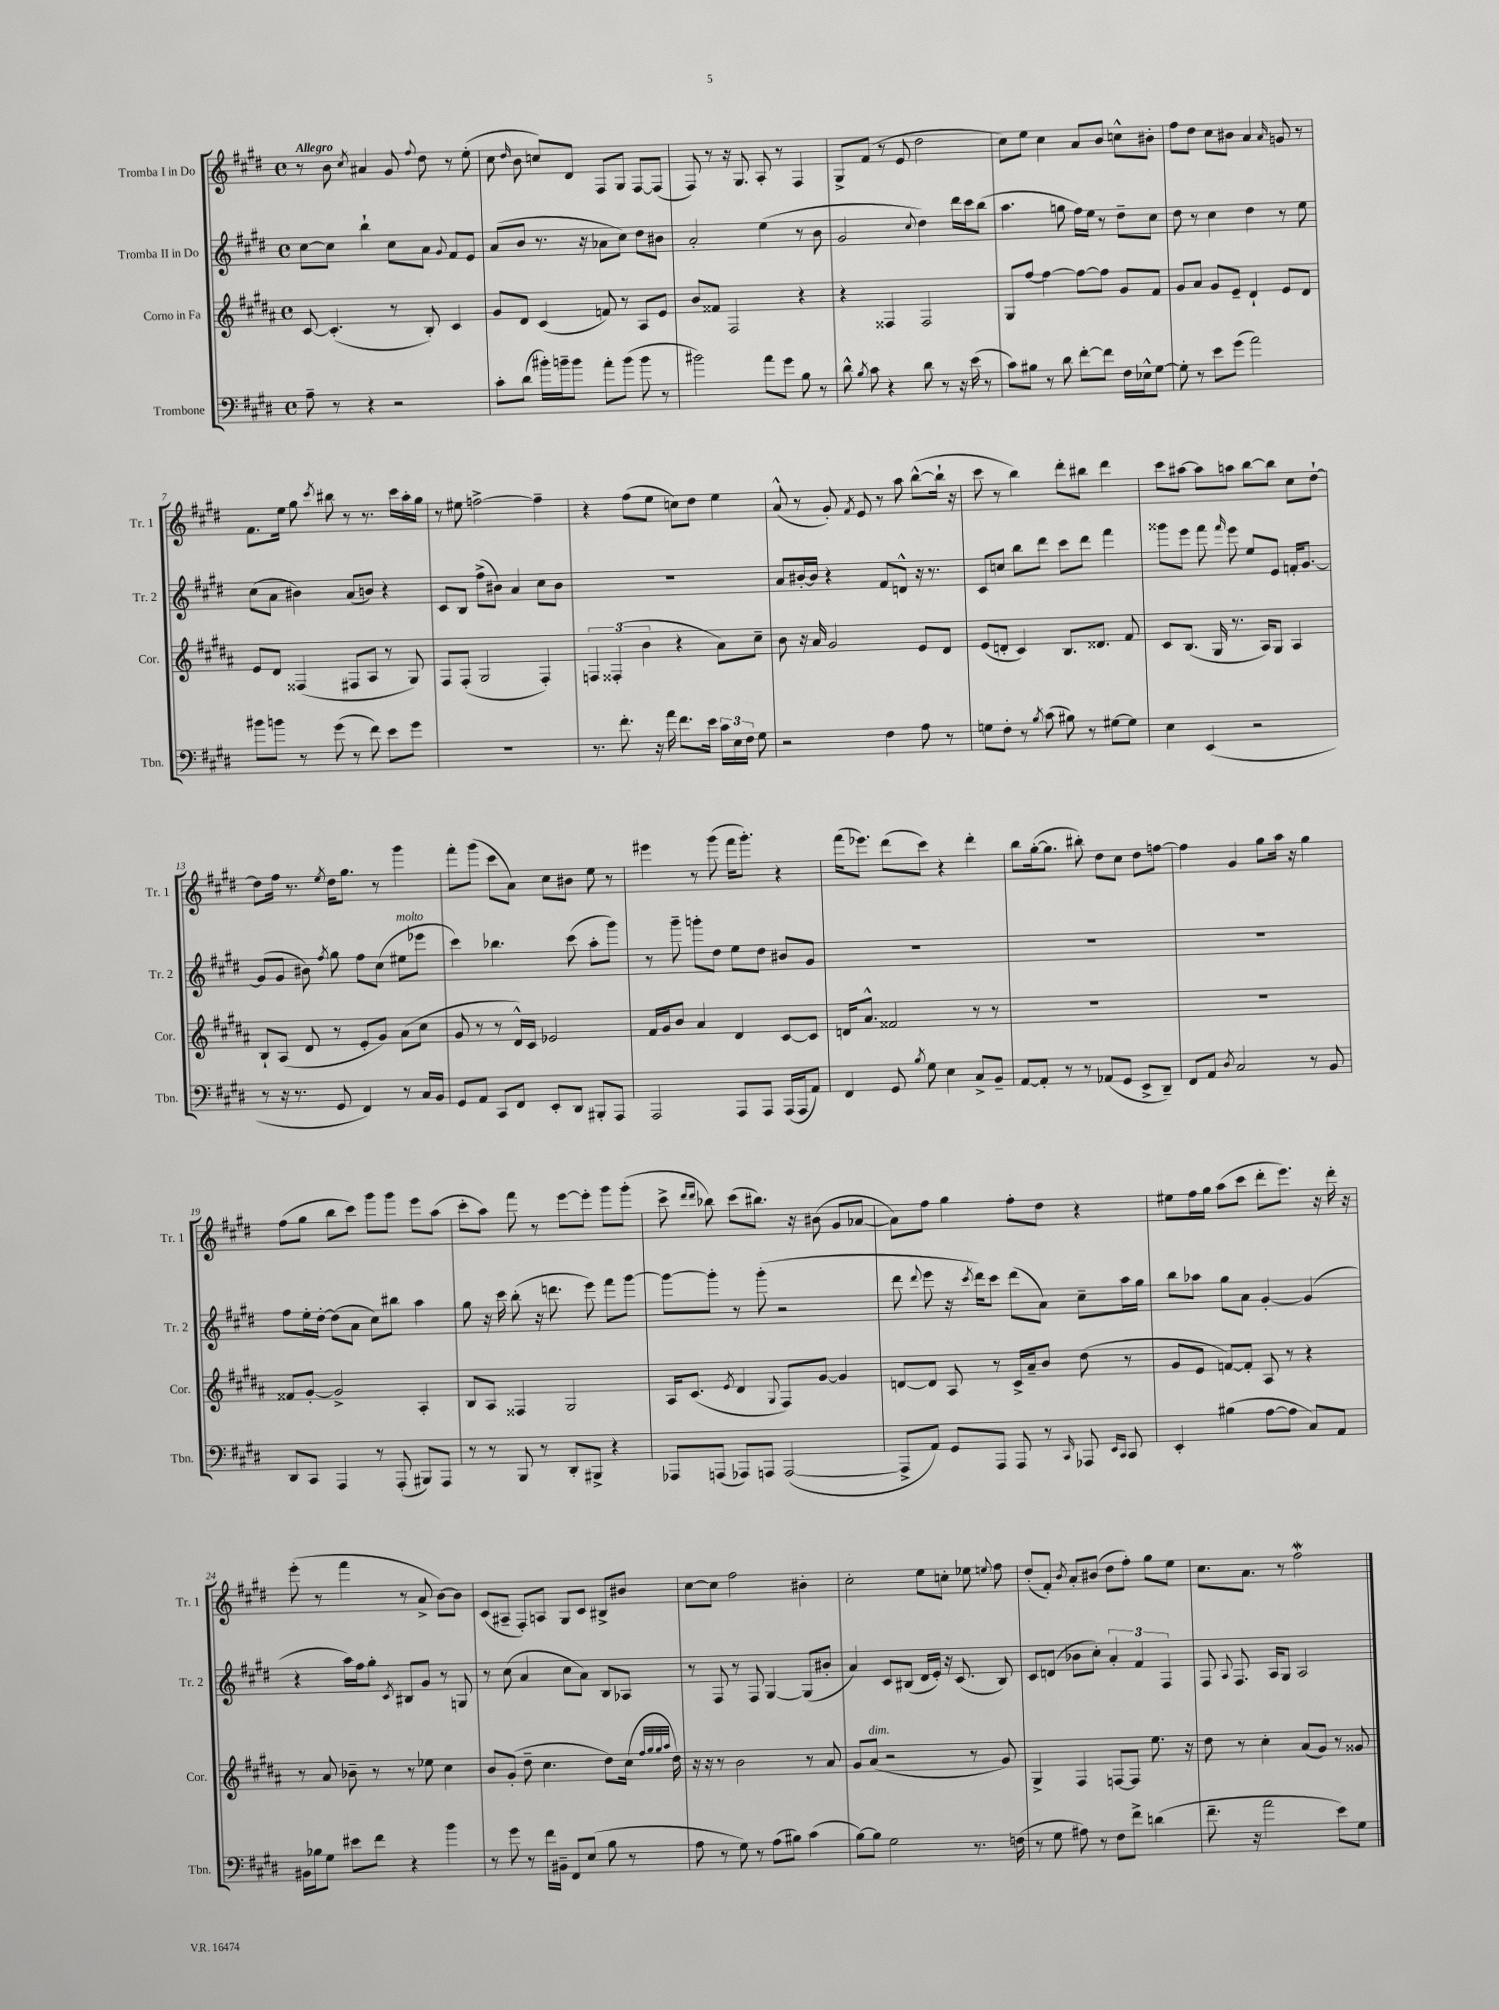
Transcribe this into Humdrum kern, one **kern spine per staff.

**kern	**kern	**kern	**kern
*staff4	*staff3	*staff2	*staff1
*clefF4	*clefG2	*clefG2	*clefG2
*k[f#c#g#d#]	*k[f#c#g#d#a#]	*k[f#c#g#d#]	*k[f#c#g#d#]
*M4/4	*M4/4	*M4/4	*M4/4
*met(c)	*met(c)	*met(c)	*met(c)
8A~	[8c#	[8cc#	8r
8r	(4.c#']	8cc#]	8b
.	.	.	8qcc#
4r	.	4bb`	4a#
2r	8r	8cc#	8g#
.	.	.	8qqff#
.	8B')	8a	8dd#
.	.	8qqg#	.
.	4c#	8f#	8r
.	.	8e	(8ee'
=	=	=	=
8c#'	8g#	(8a	8cc#
.	.	.	16qqdd#
(8d#	8d#	8b	8b
16b#')	(4c#	8.r	8cc)
16b~	.	.	.
8b	.	.	8d#
.	.	16r	.
8a'	8f)	8a-	8F#
(8b	8r	8cc#)	8G#
8b	8A#	8dd#	[8F#
8r	8e	8b#	(8F#]
=	=	=	=
2b#)	8b	2a'	8F#)
.	8f##	.	8r
.	2F#	.	16r
.	.	.	8.G#
8a	.	(4ee	8A'
8g#	.	.	8r
8B	4r	8r	4F#
8r	.	8b	.
=	=	=	=
8d#^^	4r	2g#	8G#^
8qB	.	.	.
8c#	.	.	(8f#
4r	4F##	.	8r
.	.	.	8e
.	.	8qqcc#	.
8d#	2F##	4dd#)	2dd#
8r	.	.	.
16r	.	16ddd#	.
(16e	.	16ccc#	.
8r	.	(8bb	.
=	=	=	=
8c#)	8G#	4.aa	8cc#)
8B#	[8ff#	.	8ee
8r	4ff#_	.	4cc#
8d#	.	8gg	.
[8f#'	8ff#_	16ff#)	8a
.	.	16ee	.
8f#]	8ff#]	8r	8b
16F#	8g#	8dd#~	8cc^^
16E-^^	.	.	.
[8G#	8f#	8cc#	8b#'
=	=	=	=
8G#']	8g#	8dd#	8ff#
8r	8a#	8r	8dd#
8e	8g#	4cc#	8cc#
(8g#	8e~	.	8b#
2a)	4d#`	4dd#	4a
.	.	.	16qqa
.	8e	8r	8g
.	8d#	8ee	8r
=	=	=	=
8b#	8e	(8cc#	8.f#
8b	8d#	8a	.
.	.	.	16ee
8r	(4F##	4b#)	8gg#
.	.	.	8qccc#
(8g#	.	.	8bb#
8r	8F#	(8a	8r
8f#)	8A#	8b)	8.r
8e	8r	4r	.
.	.	.	16ccc#
8g#	8G#)	.	16aa'
.	.	.	16gg#
=	=	=	=
1r	8F#	8c#	8r
.	(8F#'	8B	8ee#
.	2G#	(8ff#^	[2ff^
.	.	8b#)	.
.	.	4a	.
.	4F#')	8cc#	4ff~]
.	.	8b#	.
=	=	=	=
8.r	6F	1r	4r
.	(6F##'	.	.
8.f#'	.	.	.
.	.	.	(8ff#
.	6b	.	.
16r	.	.	8ee
16a	.	.	.
8.f#	4r	.	8cc)
.	.	.	8dd#
16e	.	.	.
24c#	8a#)	.	4ee
24E	.	.	.
24F#	.	.	.
8G#	8cc#~	.	.
=	=	=	=
2r	8b	8a	(8a^^
.	16r	[16b#'	8r
.	16a#	16b#]	.
.	2g#	4r	8g#')
.	.	.	8qf#
.	.	.	8e
4F#	.	8f#	8r
.	.	8d^^	8aa
8A	8e	16r	([8bb^^
.	.	8.r	.
8r	8d#	.	16bb`]
.	.	.	16r
=	=	=	=
8G	(8e	8c#	8ccc#
8F#'	8d'	8cc	8r
8r	4c#)	8bb	4bb)
8qB	.	.	.
(8c#	.	8ddd#	.
8B#)	8.B	8ccc#	8ddd#'
8r	.	8ddd#	8bb#
.	8.d##	.	.
[8G#	.	4fff#	4ddd#
8G#]	8f#	.	.
=	=	=	=
4E	8c#	8ggg##	8ccc#
.	(8.B	8eee	[8aa#
(4EE	.	8fff#	8aa#]
.	16G#	.	.
.	.	16qqfff#	.
.	8.r	8eee	8aa
2r	.	8ee	[8bb
.	16A#)	.	.
.	8G#	8e	8bb]
.	4A#	16f'	8cc#
.	.	[8.g#	.
.	.	.	[8dd#`
=	=	=	=
8r	8B`	(8g#]	8dd#]
16r	(8A#	8g#	16ff#
8.r	.	.	8.r
.	8d#	8b#)	.
.	.	8qff#	8qee
8GG#	8r	8gg#	16dd#
.	.	.	8.gg#
4FF#)	8e'	8ff#	.
.	8g#)	(8cc#	8r
8r	(8a#	8ee#	4ggg#
16C#	8cc#	8eee-	.
16BB	.	.	.
=	=	=	=
8GG#	8g#	4ccc#)	8fff#'
8AA	8r	.	(8ggg#
8CC#	8r	4.bb-	8ccc#
8FF#	16d#^^)	.	8a)
.	16c#	.	.
8EE'	2e-	.	8cc#
8DD#	.	(8ccc#	8b#
8BBB#'	.	8aa'	8ee
8AAA	.	8ggg#)	8r
=	=	=	=
2AAA	16f#	8r	4eee#
.	16g#	.	.
.	8b	8ggg#~	.
.	4a#	8ggg'	8r
.	.	8dd#	(8ggg#
8AAA	4d#	8ee	16fff#
.	.	.	8.ggg#')
8AAA	.	8dd#	.
(16AAA	[8c#	8b#	4r
16AAA	.	.	.
8AA)	8c#]	8g#	.
=	=	=	=
4FF#	16d	1r	(16fff#
.	8.a#^^	.	8.eee-)
8GG#	2f##	.	(8ddd#
8qB	.	.	.
8G#	.	.	8ccc#)
4E	.	.	4r
8C#^	8r	.	4ddd#'
8BB~	8r	.	.
=	=	=	=
[8AA	1r	1r	8bb
8AA']	.	.	([16gg#'
.	.	.	8.gg#]
8r	.	.	.
8r	.	.	8bb#')
(8AA-	.	.	8dd#
8GG#	.	.	8cc#
8EE^	.	.	8dd#
8DD#~)	.	.	[8ff
=	=	=	=
8FF#	1r	1r	4ff]
8AA	.	.	.
8qD#	.	.	.
2C#	.	.	4g#
.	.	.	8gg#
.	.	.	16aa
.	.	.	16r
8r	.	.	4gg#
8BB	.	.	.
=	=	=	=
8DD#	8f##	8ff#	(8ff#
8CC#	[8g#'	16ee'	8gg#
.	.	[16dd#'	.
4AAA	2g#^]	(8dd#]	8bb
.	.	8a	8ccc#)
8r	.	8cc#)	8ggg#
(8AAA'	.	8bb#	8ggg#
8BBB#)	4A#'	4aa	8eee
8AAA	.	.	(8aa
=	=	=	=
8r	8B	8gg#	8ccc#'
8r	8A#	16r	8aa)
.	.	16ccc#	.
8BBB	4F##	(8bb'	8fff#
8r	.	16r	8r
.	.	8.ddd	.
8DD#'	2G#	.	[8eee
8BBB#^	.	8eee)	8eee']
4r	.	8fff#	8ggg#
.	.	[8ggg#	(8ggg#'
=	=	=	=
8AAA-	16A#	8ggg#_	8ccc#^
.	(8.c#	.	.
.	.	.	16qqddd#
.	.	.	16qqddd#
(8AAA	.	8ggg#']	8bb-)
.	8qe	.	.
8AAA-)	4d#	8r	(8ccc#
8AAA	.	(8ggg#'	8.bb#)
.	8qqG#	.	.
([2AAA	8F#)	2r	.
.	.	.	16r
.	[8g#	.	(8b#
.	4g#]	.	8g#
.	.	.	[8a-
=	=	=	=
8AAA^]	[8d	8ddd#	8a-])
.	.	8qqddd#	.
8AA)	8d]	8eee	8ff#
8GG#	8A#	16r	4gg#
.	.	8qccc#	.
.	.	16ddd#)	.
8AAA	8r	8ccc#	.
8AAA	16c#^	(8ddd#	8ff#'
.	16a#~	.	.
8r	8b	8a)	8dd#
16qqCC#	.	.	.
8AAA-	(8dd#	8cc#~	4r
16qqEE	.	.	.
16qqCC#	.	.	.
8CC#	8r	16aa	.
.	.	16gg#	.
=	=	=	=
4EE'	8g#	8bb	8ee#
.	8e	8aa-	16ff#
.	.	.	16gg#
(4B#	[8f)	8gg#	(8aa
.	8f']	8a	8ccc#
[8A	8A#	[4g#'	8ddd#'
8A]	8r	.	8.eee)
8C#)	4r	(4g#]	.
.	.	.	16r
8AA	.	.	16ddd#'
.	.	.	16r
=	=	=	=
16BB#	8r	4r	(8eee'
16B-	.	.	.
8G#	8a#	.	8r
8e#	8b-~	16aa)	4fff#
.	.	16ff#	.
8f#	8r	8gg#'	.
.	.	8qc#	.
4r	8r	8B#	8r
.	8ee-	8g#	8a^
4b	4cc#	8r	[8b)
.	.	8G	8b]
=	=	=	=
8r	8b	8r	(8c#
8g#	(8g#'	(8cc#	8A#~
8r	8dd#~	4a	8F#')
16f#	4.cc#	.	8A
16BB#~	.	.	.
8FF#	.	8cc#	8G#
(8E	.	8a)	8c#
8B	8dd#)	8B	8B#^
8r	(16cc#	8A-	8b#
.	32qqff#	.	.
.	32qqgg#	.	.
.	32qqgg#	.	.
.	32qqaa#	.	.
.	16dd#)	.	.
=	=	=	=
8A	16r	8r	[8cc#
.	16r	.	.
8r	8r	8F#	8cc#]
8G#)	2b	8r	2ff#
8r	.	8F#	.
(8A	.	[4G#	.
8B#)	.	.	.
(4c#	8r	(8G#]	4b#'
.	8a#	8b#'	.
=	=	=	=
[8B)	8g#	4a)	2cc#'
8B]	(8a#	.	.
2G#	2r	8c#	.
.	.	(8B#	.
.	.	16d#	8ee
.	.	16e')	.
.	.	16r	8cc'
.	.	(8.c#	.
8.r	8r	.	8ee-
.	.	.	8qqee
.	8g#)	8B#)	8ff#
(16F	.	.	.
=	=	=	=
8r	4G#^	8c#	(8dd#'
8G#	.	(8d	8f#')
.	.	.	8qb
8A#)	4F#	8b-	8a'
8r	.	8cc#')	(8b#
8F#	[8F	6a'	8dd#
8f#^	8F]	.	8ff#')
.	.	6f#	.
(4d	8.ee	.	8gg#
.	.	6F#	.
.	.	.	8ee
.	16r	.	.
=	=	=	=
8.f#~	8dd#	8F#	8.cc#
.	.	8qqA	.
.	8r	8.F#	.
16r	.	.	8.a
2a	4cc#'	.	.
.	.	16A	.
.	.	8G#	8r
.	(8a#	2A	2ff#
.	8g#)	.	.
8e)	8r	.	.
8G#	8g##	.	.
==	==	==	==
*-	*-	*-	*-
